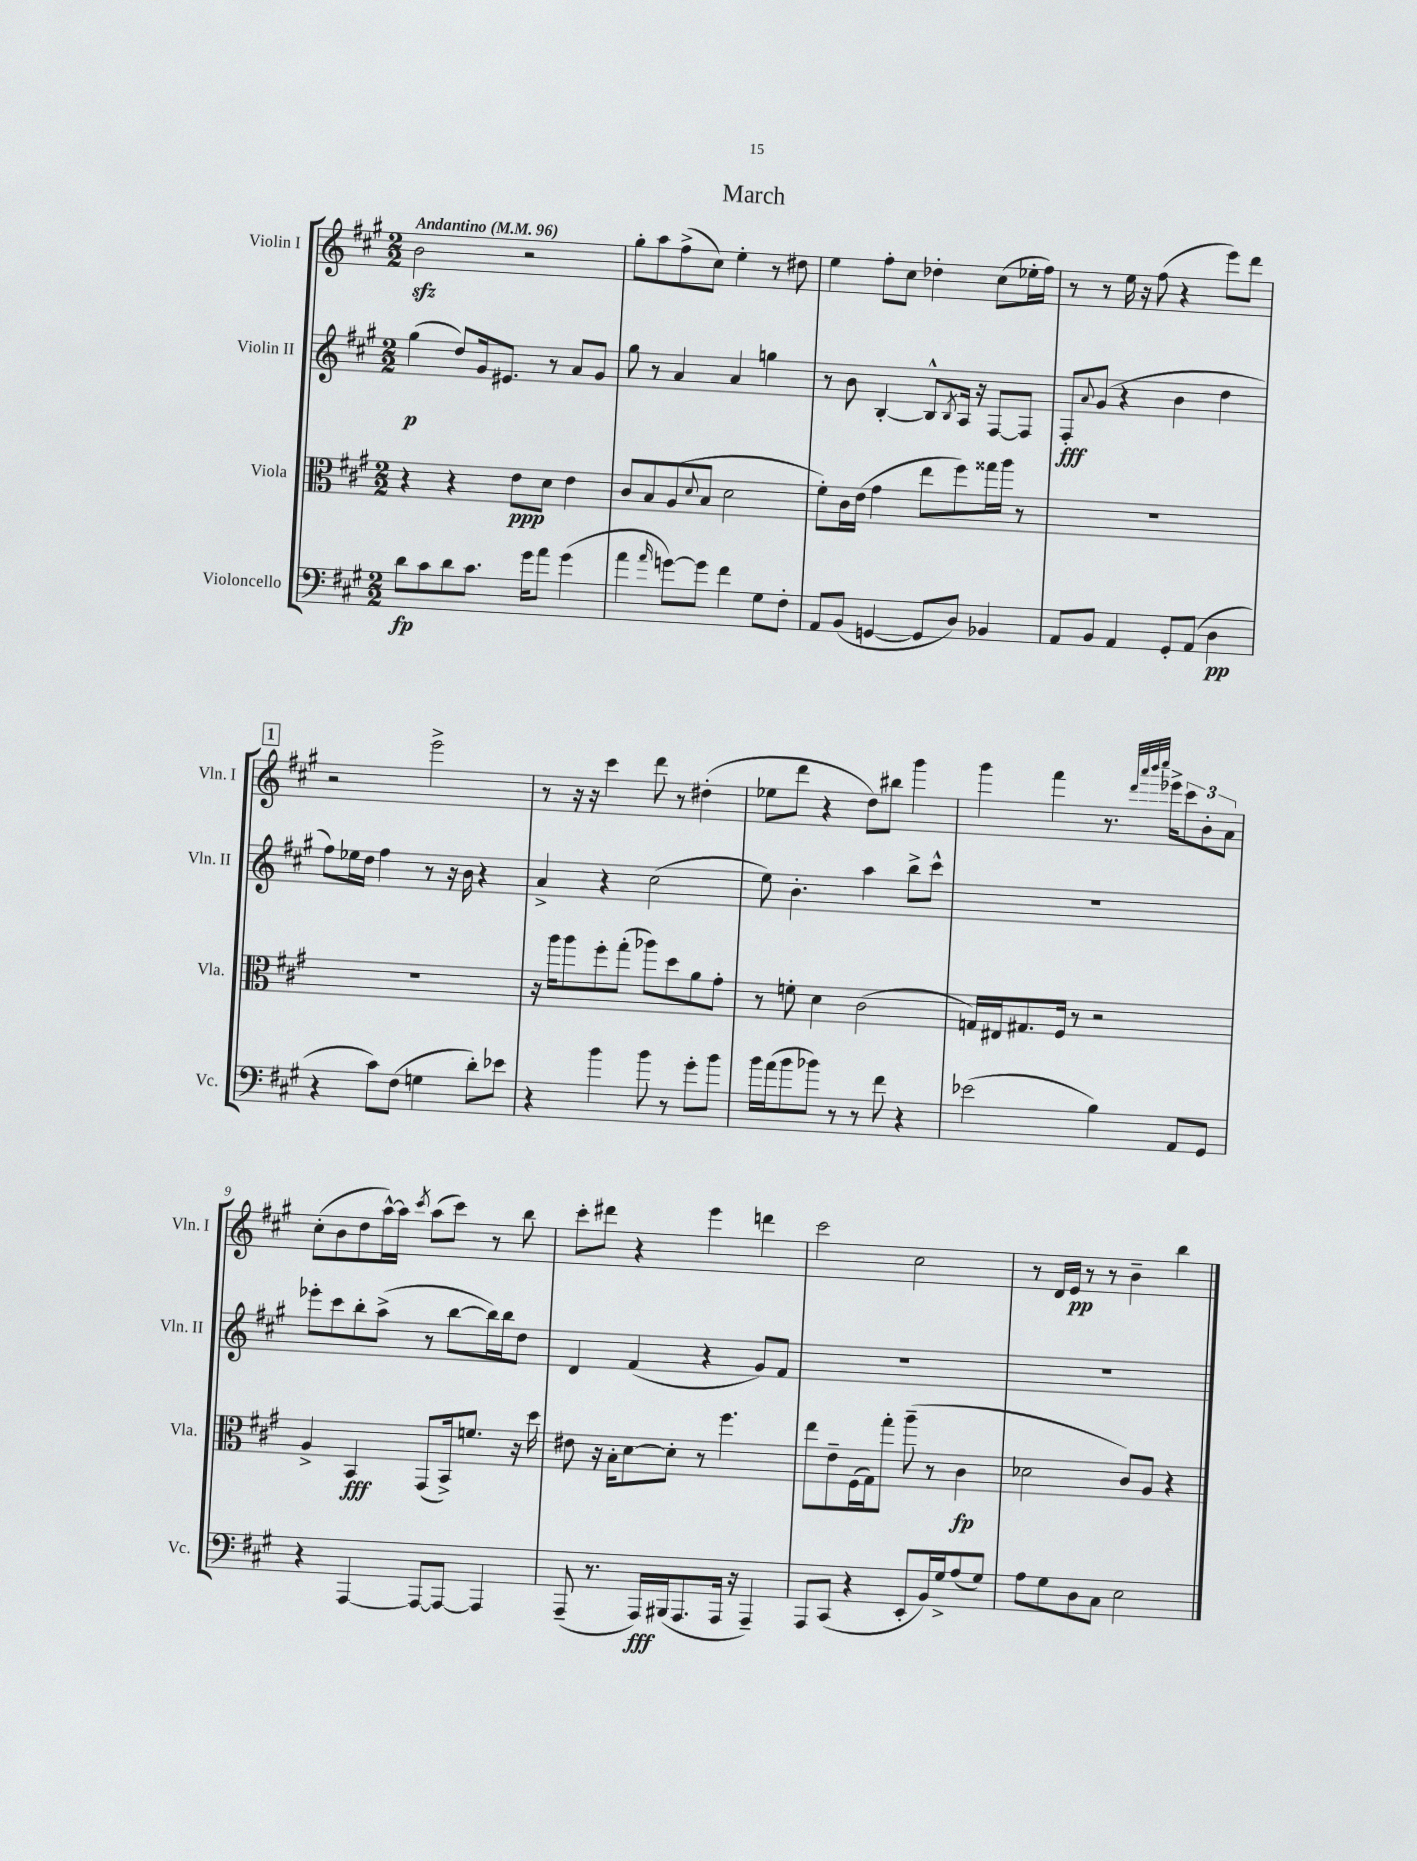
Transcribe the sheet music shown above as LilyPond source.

\header { title = "March" }
<<
\new StaffGroup <<
\new Staff = "s0" \with { instrumentName = "Violin I" shortInstrumentName = "Vln. I" } {
    \clef treble \key a \major \numericTimeSignature \time 2/2 \tempo "Andantino" 4 = 96
    b'2\sfz r2 |
    gis''8-. a''8 fis''8->( cis''8) e''4-. r8 dis''8 |
    e''4 fis''8-. cis''8 des''4-. cis''8( ees''16-. fis''16) |
    r8 r8 e''16 r16 fis''8( r4 e'''8) d'''8 |
    \mark \markup { \box "1" } r2 e'''2-> |
    r8 r16 r16 cis'''4 d'''8 r8 dis''4-.( |
    ees''8 d'''8 r4 d''8) bis''8 gis'''4 |
    gis'''4 fis'''4 r8. \grace { d'''32 a'''32 b'''32 cis''''32 } ees'''16-> \tuplet 3/2 { cis'''8 b'8-. a'8 } |
    cis''8-.( b'8 d''8 a''16~-^) a''16 \acciaccatura { cis'''8 } a''8( cis'''8) r8 b''8 |
    cis'''8-. dis'''8 r4 e'''4 d'''4 |
    cis'''2 cis''2 |
    r8 d'16 e'16\pp r8 r8 b'4-- b''4 \bar "|." |
}
\new Staff = "s1" \with { instrumentName = "Violin II" shortInstrumentName = "Vln. II" } {
    \clef treble \key a \major \numericTimeSignature \time 2/2
    gis''4\p( d''8) gis'16 eis'8. r8 a'8 gis'8 |
    gis''8 r8 a'4 a'4 g''4 |
    r8 b'8 b4~-. b8-^ \acciaccatura { b8 } a16 r16 fis8~ fis8 |
    fis8-.\fff \appoggiatura { a'8 } gis'8( r4 b'4 d''4 |
    \mark \markup { \box "1" } fis''8) ees''16 d''16 fis''4 r8 r16 b'16 r4 |
    a'4-> r4 cis''2( |
    e''8) b'4.-. a''4 b''8-> cis'''8-^ |
    R1 |
    ees'''8-. cis'''8 b''8-. a''8->( r8 b''8~ b''16) b''16 d''8 |
    d'4 fis'4( r4 gis'8) fis'8 |
    R1 |
    R1 \bar "|." |
}
\new Staff = "s2" \with { instrumentName = "Viola" shortInstrumentName = "Vla." } {
    \clef alto \key a \major \numericTimeSignature \time 2/2
    r4 r4 e'8\ppp d'8 e'4 |
    cis'8 b8 a8( \appoggiatura { d'8 } b8 d'2 |
    fis'8-.) cis'16 e'16( gis'4 e''8 fis''8) gisis''16 a''16 r8 |
    R1 |
    \mark \markup { \box "1" } R1 |
    r16 a''16 a''8 fis''8-. gis''8-.( aes''8) d''8 a'8 gis'8-. |
    r8 f'8-. d'4 cis'2( |
    g16) eis16 gis8. fis16 r8 r2 |
    a4-> b,4\fff gis,8( b,16->) f'8. r16 d''16 |
    eis'8 r16 b16-. d'8~ d'8-. r8 fis''4. |
    e''8 e'8-- fis16( gis16) gis''8-. a''8--( r8 cis'4\fp |
    des'2 cis'8) a8 r4 \bar "|." |
}
\new Staff = "s3" \with { instrumentName = "Violoncello" shortInstrumentName = "Vc." } {
    \clef bass \key a \major \numericTimeSignature \time 2/2
    d'8\fp cis'8 d'8 cis'8. gis'16 a'8 gis'4( |
    a'4 \grace { a'16 } g'8~) g'8 fis'4 gis8 fis8-. |
    a,8 b,8( g,4~ g,8 d8) bes,4 |
    a,8 b,8 a,4 gis,8-. a,8( d4\pp |
    \mark \markup { \box "1" } r4 cis'8) fis8( g4 d'8-.) ees'8 |
    r4 b'4 b'8 r8 gis'8-. b'8 |
    b'16 a'16( b'8 bes'8) r8 r8 fis'8 r4 |
    ees'2( b4) a,8 gis,8 |
    r4 a,,4~ a,,8~ a,,8~ a,,4 |
    a,,8--( r8. a,,16\fff) bis,,16( a,,8. a,,16 r16 a,,4--) |
    a,,8 cis,8( r4 e,8-. b,16) gis16-> a8( gis8) |
    a8 gis8 d8 cis8 e2 \bar "|." |
}
>>
>>
